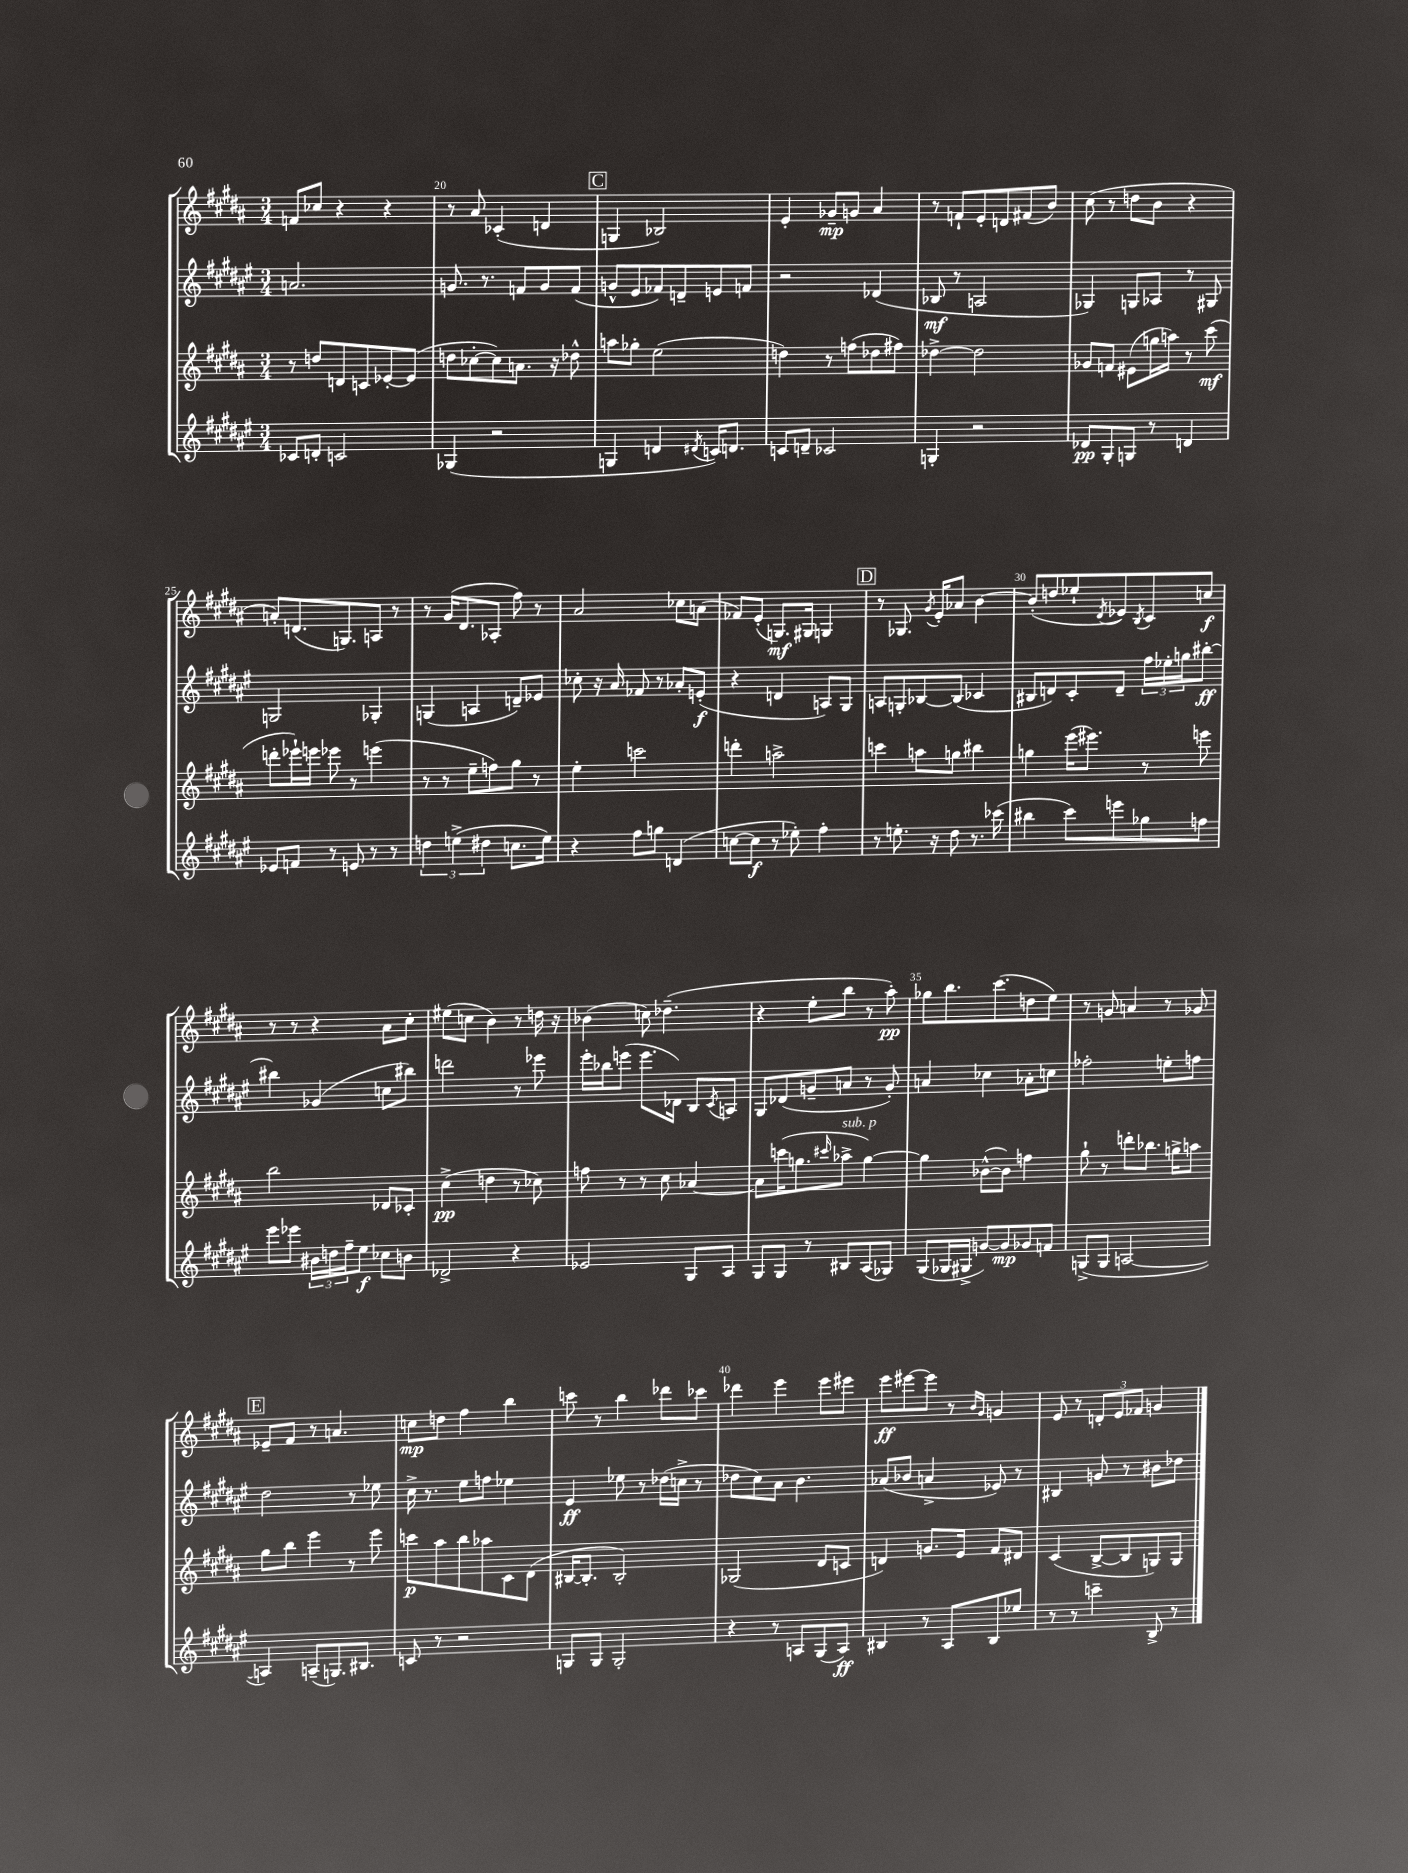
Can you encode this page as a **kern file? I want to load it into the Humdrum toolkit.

**kern	**kern	**kern	**kern
*staff4	*staff3	*staff2	*staff1
*clefG2	*clefG2	*clefG2	*clefG2
*k[f#c#g#d#a#e#]	*k[f#c#g#d#a#]	*k[f#c#g#d#a#e#]	*k[f#c#g#d#a#]
*M3/4	*M3/4	*M3/4	*M3/4
8c-/L	8r	2.a/	8f/L
8d'/J	8dd/L	.	8cc-/J
2c/	8d/	.	4r
.	8c/	.	.
.	[8e-'/	.	4r
.	(8e-/]J	.	.
=	=	=	=
(4G-/	8dd\L	8.g/	8r
.	[8cc-'\	.	8a#/
.	.	8.r	.
2r	8cc-\])	.	(4c-'/
.	8.a\J	8f/L	.
.	.	8g/	4d/
.	16r	.	.
.	8dd-^^\	(8f/J	.
=	=	=	=
4G/	8aa\L	8g^^/L	4G/
.	8gg-'\J	8e#/	.
4d/	(2ee\	8f-/)	2B-/)
.	.	8d~/	.
8qd#/	.	.	.
16c/LK)	.	8e/	.
8.d/J	.	.	.
.	.	8f/J	.
=	=	=	=
8c/L	4dd\)	2r	4e'/
8d~/J	.	.	.
2c-/	8r	.	8g-~/L
.	(8ff\L	.	8g/J
.	8dd-\	(4d-/	4a#/
.	8ff#\J)	.	.
=	=	=	=
4G'/	[4dd-^\	8B-/	8r
.	.	8r	8f`/L
2r	2dd-\]	2A/	8e'/
.	.	.	8d/
.	.	.	(8f#/
.	.	.	8b/J)
=	=	=	=
8d-/L	8g-/L	4G-/)	(8cc#\
8G#'/	8f/J	.	8r
8G/J	(8e#\L	8G/L	8dd\L
8r	16gg\L	8A-/J	8b\J
.	16aa\JJ)	.	.
4d/	8r	8r	4r
.	(8ccc#\	8G#/	.
=	=	=	=
8e-/L	8ddd'\L	2G/	8a'/L)
8f/J	16eee-`\L)	.	(8.d/
.	16eee\JJ	.	.
8r	8eee-\	.	.
.	.	.	8.G/)
8e/	8r	.	.
8r	(4eee\	4G-'/	8A/J
8r	.	.	8r
=	=	=	=
6dd\	8r	(4G/	8r
.	8r	.	(16g#/LK
(6ee^\	.	.	.
.	.	.	8.d#/
.	8ee~\L	4A/	.
6dd#\	.	.	.
.	8ff\)	.	8A-'/J
8.cc\L	8gg#\J	8d~/L)	8ff#\)
.	8r	8e-/J	8r
16ee\Jk)	.	.	.
=	=	=	=
4r	4ee'\	8cc-'\	2a#/
.	.	16r	.
.	.	16a#/	.
8ff#\L	2ccc\	8f-/	.
8gg\J	.	8r	.
(4d/	.	8a-'/L	8cc-\L
.	.	(8e'/J	(8a\J
=	=	=	=
[8cc\L	4ddd'\	4r	8f-/L)
8cc\]J	.	.	(8e'/J
8r	2aa^\	4d/	8.G/L)
8ee-'\)	.	.	.
.	.	.	16G#/Jk
4ff#'\	.	8A/L)	4G/
.	.	8G#/J	.
=	=	=	=
8r	4ccc\	8A/L	8r
8.ee'\	.	8G'/	8.G-/
.	8aa\L	[8B-/	.
.	.	.	8qg#/
16r	.	.	16e'/LK
8dd#\	8gg\J	(8B-/]J	8a-/J
8.r	4bb#\	4c-/	[4b\
(16ccc-\	.	.	.
=	=	=	=
4bb#\	4gg\	8B#/L	(8b'/]L
.	.	8d/)	8dd/
8ccc#\L)	(16eee\LK	8c#'/	8ee-`/
.	8.eee#\J)	.	.
.	.	.	8qd#/
8eee\	.	8d~/J	8e-/)
.	.	.	8qB/
8gg-\	8r	24ff#\LL	8c#/
.	.	24ee-'\	.
.	.	24gg\J	.
8ff\J	8eee\	[8bb#'\J	8cc/J
=	=	=	=
8eee#\L	2bb\	4bb#\]	8r
8eee-\J	.	.	8r
24b#\LL	.	(4g-/	4r
24dd\	.	.	.
24ff#~\J	.	.	.
8ee#\J	.	.	.
8cc-\L	8d-/L	8cc\L	8a#\L
8b\J	8c-'/J	8bb#\J)	8cc#'\J
=	=	=	=
2d-^/	(4cc#^\	2ddd\	(8ee#\L
.	.	.	8cc\J
.	4dd\	.	4b\)
4r	8r	8r	8r
.	8cc-\)	8eee-\	16dd\
.	.	.	16r
=	=	=	=
2e-/	8ff\	16eee#'\LL	(4b-\
.	.	16bb-\J	.
.	8r	(8eee\J	.
.	8r	8.eee\L	8cc\)
.	8cc#\	.	(4.dd-~\
.	.	16d-\Jk)	.
8G#/L	[4a-/	8B/L	.
.	.	8qc#/	.
8A#/J	.	8A/J	.
=	=	=	=
8G#/L	8a-\]L	8G#/L	4r
8G#/J	(16ccc\K	(8d-/	.
.	8.gg\	.	.
8r	.	8g~/	8ee'\L
.	16qqccc#/	.	.
8B#/L	8aa-^\J	8a/J	8bb\J
(8A#/	[4gg\)	8r	8r
8G-/J)	.	8g'/)	8aa#'\)
=	=	=	=
(8G#/L	4gg\]	4a/	8gg-\L
16G-/L	.	.	8.bb\
16G#^/JJ	.	.	.
[8g/L)	([8b-^^\L	4cc-\	.
.	.	.	(8.ccc#\
8g/]	8b-\]J)	.	.
8g-/	4ff\	8a-'\L	8dd\
8f/J	.	8cc\J	8ee\J)
=	=	=	=
(8G^/L	8gg#`\	2ff-'\	8r
8G/J	8r	.	8g/
[2A/	8ddd'\L	.	4a/
.	8.bb-\J	.	.
.	.	8ee'\L	8r
.	16gg^\LK	.	.
.	8aa\J	8ff\J	8g-/
=	=	=	=
4A/])	8gg#\L	2dd#\	8e-~/L
.	8bb\J	.	8f#/J
(8A~/L	4eee\	.	8r
8.G/)	.	.	4.a/
.	8r	8r	.
8.B#/J	.	.	.
.	8eee\	8ee-\	.
=	=	=	=
8c/	8ccc\L	16cc#^\	8cc\L
.	.	8.r	.
8r	8aa#\	.	8dd\J
2r	8bb\	8ee#\L	4ff#\
.	8aa-\	8ff\J	.
.	8c#\	4ee-\	4bb\
.	(8d#\J	.	.
=	=	=	=
8G/L	[16B#/LK	4e#/	8ccc\
.	8.B#'/]J	.	.
8G/J	.	.	8r
2G'/	2B#'/)	8ee-\	4bb\
.	.	8r	.
.	.	(16dd-\LL	8ddd-\L
.	.	16cc^\JJ	.
.	.	8r	8ccc-\J
=	=	=	=
4r	(2G-/	8dd-\L	4ddd-\
.	.	8cc#\)	.
8r	.	8a#\J	4eee\
8A/L	.	4.b\	.
(8G#/	8d#/L	.	8eee\L
8A/J)	8c/J	.	8eee#\J
=	=	=	=
4B#/	4d/)	(8a-/L	8eee\L
.	.	8b-/J	[8eee#\
8r	8.g/L	4a^/	8eee#\]J
8A#/L	.	.	8r
.	16e/Jk	.	.
.	.	.	16qqb/LL
.	.	.	16qqg#/JJ
8B#/	8f#/L	8e-/)	4g/
8ee-/J	8d#/J	8r	.
=	=	=	=
8r	(4c#/	4B#/	8e/
8r	.	.	8r
4ccc~\	[8B^/L	8g/	12d'/L
.	.	.	12e/
.	8B/]	8r	.
.	.	.	12f-/J
8B^/	8G/)	8b#\L	4g/
8r	8G/J	8dd-\J	.
==	==	==	==
*-	*-	*-	*-
